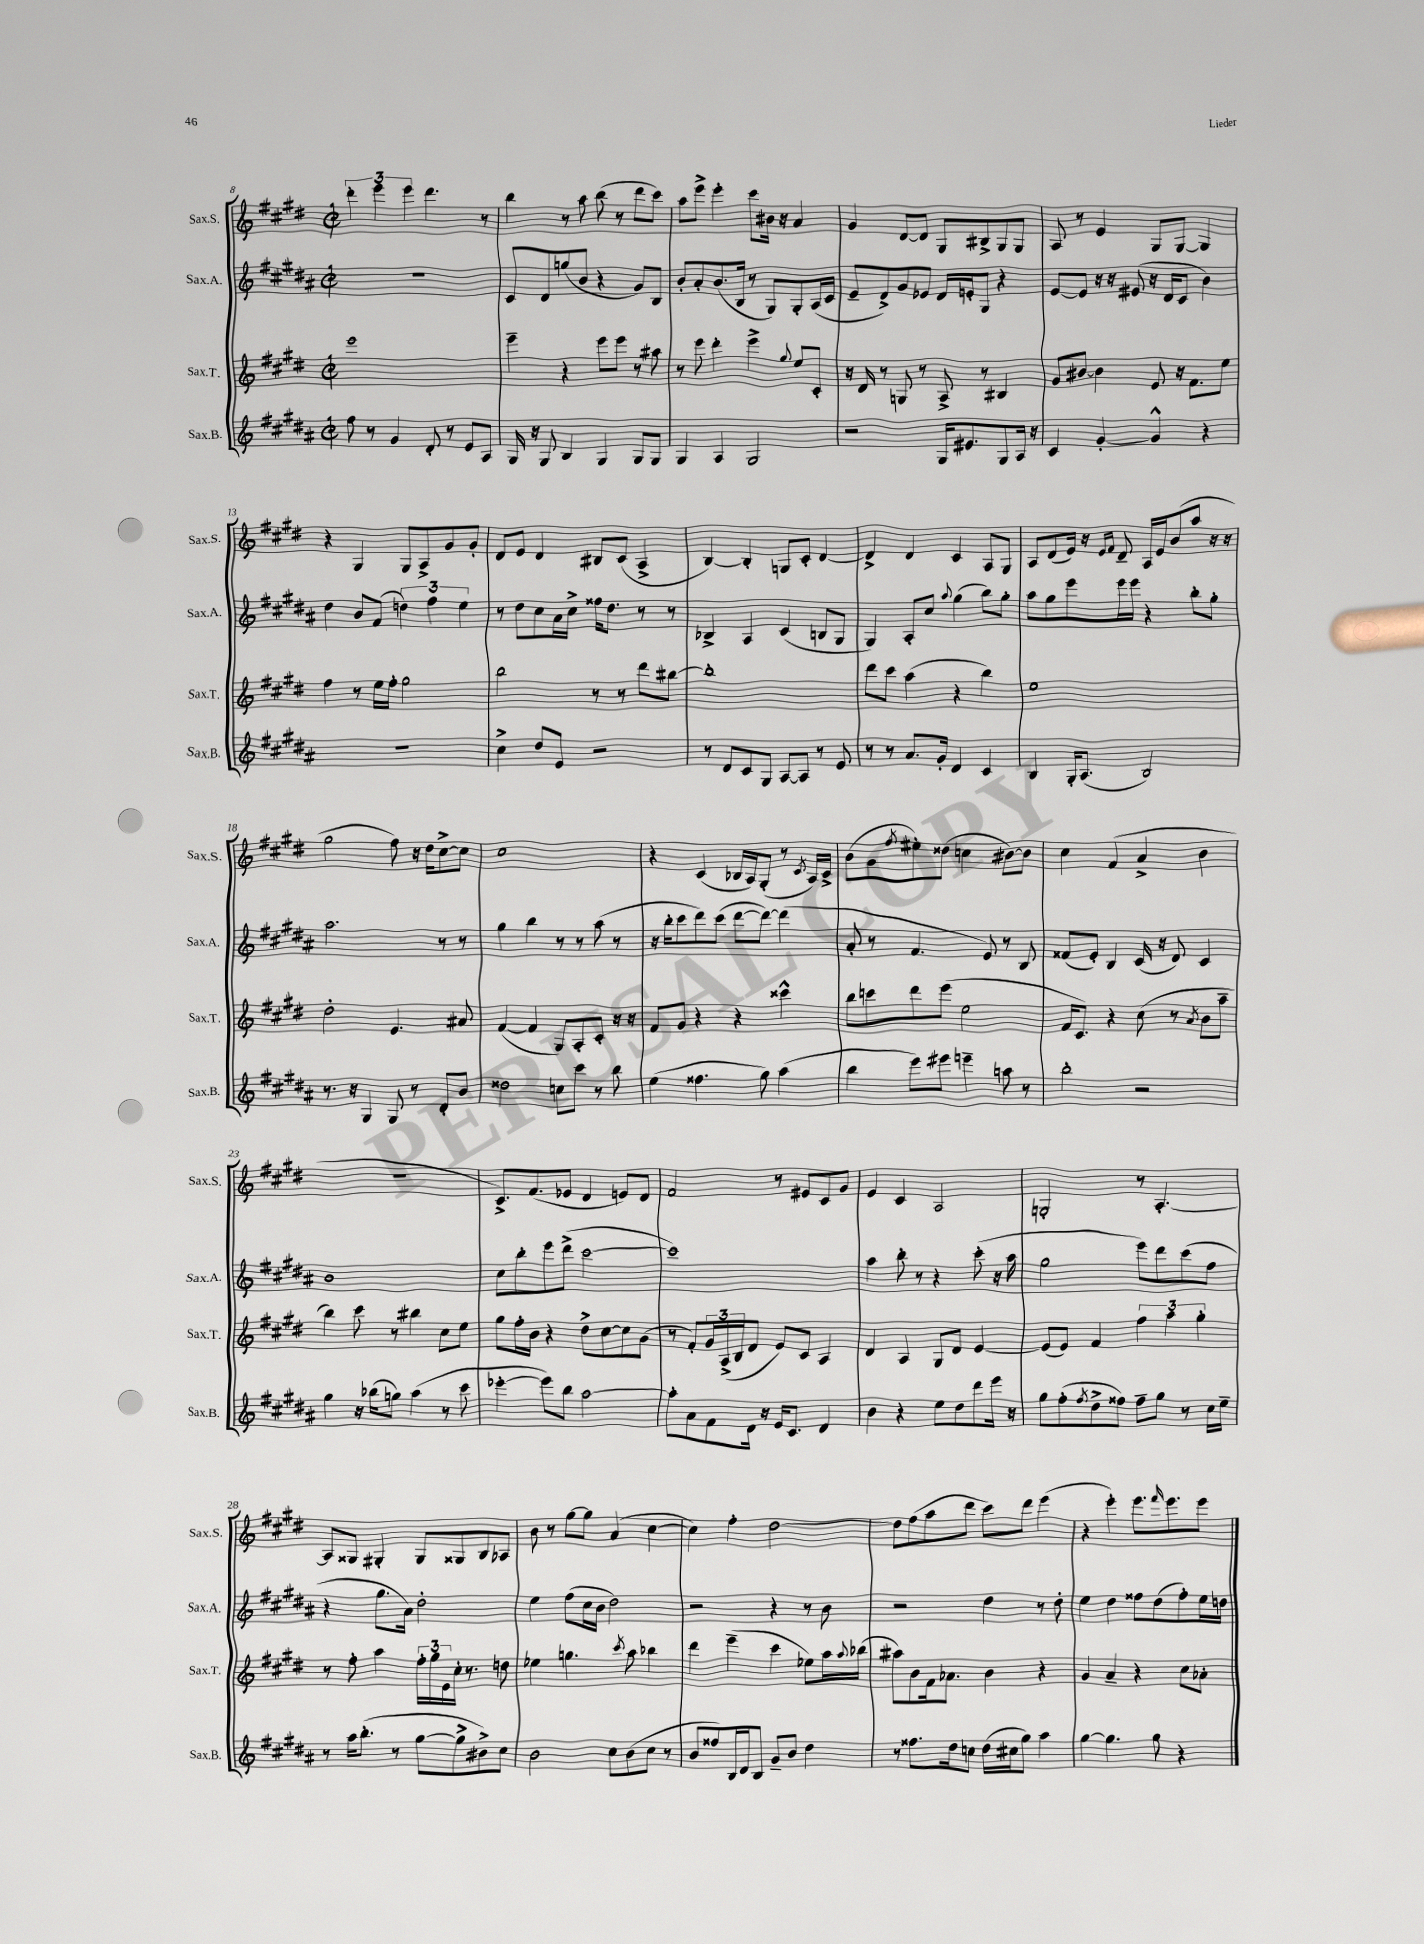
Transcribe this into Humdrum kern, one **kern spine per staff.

**kern	**kern	**kern	**kern
*part4	*part3	*part2	*part1
*staff4	*staff3	*staff2	*staff1
*I"Sax.B.	*I"Sax.T.	*I"Sax.A.	*I"Sax.S.
*I'Sax.B.	*I'Sax.T.	*I'Sax.A.	*I'Sax.S.
*clefG2	*clefG2	*clefG2	*clefG2
*k[f#c#g#d#a#]	*k[f#c#g#d#]	*k[f#c#g#d#a#]	*k[f#c#g#d#]
*M2/2	*M2/2	*M2/2	*M2/2
*met(c|)	*met(c|)	*met(c|)	*met(c|)
=8	=8	=8	=8
8ff#\	1eee	1r	6ddd#'\
8r	.	.	.
.	.	.	6eee\
4g#/	.	.	.
.	.	.	6eee\
8d#'/	.	.	4.ddd#\
8r	.	.	.
8e/L	.	.	.
8A#/J	.	.	8r
=9	=9	=9	=9
16G#/	4eee~\	8c#/L	4bb\
16r	.	.	.
8G#/	.	8d#/	.
4B/	4r	(8ggn/	8r
.	.	8b/J	8aa\
4G#/	8eee\L	4r	(8bb\
.	8eee\J	.	8r
8G#/L	8r	8g#/L)	8ddd#\L
8G#/J	8aa#X\	8B/J	8ccc#\J)
=10	=10	=10	=10
4G#/	8r	8b'/L	8aa\L
.	8eee\	8a#'/	8eee^\J
4A#/	4ddd#'\	(8.b/	4eee'\
.	.	16B/Jk	.
2G#/	4eee^\	8r	8ccc#\L
.	.	8G#/L)	16b#X\Jk
.	.	.	16r
.	8qqgg#/	.	.
.	8ee/L	8G#'/	4a/
.	8c#'/J	(16A#/L	.
.	.	16c#/JJ	.
=11	=11	=11	=11
2r	16r	8e~/L	4g#/
.	16d#/	.	.
.	8r	8d#^/)	.
.	8Gn/	8g#/	[8d#/L
.	8r	8e-X/J	8d#/J]
16G#/KL	8A^/	16d#/LL	8G#/L
8.e#X/	.	16en'/J	.
.	8r	8G#/J	8B#X^/
8G#/	4B#X/	4r	8G#/
16A#/Jk	.	.	8G#/J
16r	.	.	.
=12	=12	=12	=12
4c#/	8g#/L	[8e/L	8A/
.	[8b#X/J	8e/J]	8r
[4g#'/	4b#\]	16r	4e/
.	.	16r	.
.	.	(8e#X/	.
4g#^^/]	8e/	16r	8G#/L
.	.	16d#/KL	.
.	16r	8c#/J	[8G#/J
.	8.f#\L	.	.
4r	.	4b\)	4G#/]
.	8ee\J	.	.
!!LO:LB:g=z
=13	=13	=13	=13
1r	4ff#\	4dd#\	4r
.	8r	8b/L	4G#/
.	16ee\LL	(8f#/J	.
.	16ff#'\JJ	.	.
.	2gg#\	6ddn\)	8G#/L
.	.	.	8A^/
.	.	6ff#\	.
.	.	.	8g#/
.	.	6ee\	.
.	.	.	8g#'/J
=14	=14	=14	=14
4cc#^\	2bb\	8r	8d#/L
.	.	8dd#\L	8e/J
8dd#/L	.	8cc#\	4d#/
8e/J	.	16a#\L	.
.	.	16cc#^\JJ	.
2r	8r	16ff##X\KL	8B#X/L
.	.	8.dd#\J	.
.	8r	.	(8c#/J
.	8ddd#\L	8r	4A^/
.	[8bb#X\J	8r	.
=15	=15	=15	=15
8r	1bb#']	4B-X^/	[4B/)
8d#/L	.	.	.
8c#/	.	4A#/	4B'/]
8G#/J	.	.	.
[8A#/L	.	(4c#/	8Gn/L
8A#/J]	.	.	8c#'/J
8r	.	8Bn/L	[4d#/
8e/	.	8G#/J	.
=16	=16	=16	=16
8r	8ddd#\L	4G#/)	4d#^/]
8r	8ccc#\J	.	.
8.a#/L	(4aa\	8A#'/L	4d#/
.	.	8cc#/J	.
16g#'/Jk	.	.	.
.	.	8qqaa#/	.
4d#/	4r	(4gg#\	4c#/
4c#/	4bb\)	8bb\L)	8A/L
.	.	8gg#'\J	8G#/J
=17	=17	=17	=17
4B/	1ee	8aa#\L	8A/L
.	.	8gg#\	(8d#/
16G#'/KL	.	8eee\	16e/Jk)
(8.A#/J	.	.	16r
.	.	.	16qqe/LL
.	.	.	16qqf#/JJ
.	.	16eee\L	8d#~/
.	.	16eee\JJ	.
2B/)	.	4r	16A/LL
.	.	.	16e/J
.	.	.	(8b/
.	.	8bb'\L	8aa/J
.	.	8gg#'\J	16r
.	.	.	16r
!!LO:LB:g=z
=18	=18	=18	=18
8.r	2dd#'\	2.aa#\	2gg#\
16r	.	.	.
4G#/	.	.	.
8G#/	4.e/	.	8ff#\)
8r	.	.	16r
.	.	.	16dd#\KL
8d#'/L	.	8r	[8cc#^\
8b/J	8a#X/	8r	8cc#\J]
=19	=19	=19	=19
2dd##X\	([4f#/	4gg#\	1cc#
.	4f#/]	4bb\	.
8ccn\L	8G#/L)	8r	.
8ccc#\J	8A'/	8r	.
8r	8c#'/J	(8aa#\	.
8bb\	16r	8r	.
.	16r	.	.
=20	=20	=20	=20
(4ee\	8f#/L	16r	4r
.	.	16bb'\KL	.
.	8g#/J	8ccc#\	.
4.ff##X\	4r	8ddd#\)	(4c#/
.	.	(8ccc#\J	.
.	4r	[8ddd#\L	16B-X/LL
.	.	.	16A/J)
8gg#\)	.	8ddd#\J_)	(8G#'/J
(4aa#\	4ccc##X^^\	(4ddd#\]	8r
.	.	.	8qc#/
.	.	.	16A/LL)
.	.	.	16c#^/JJ
=21	=21	=21	=21
4bb\	8bb\L	8a#'/	(8b\L
.	8cccn\	8r	8g#\
.	.	.	8qff#/
8eee\L)	8ddd#\	4.f#/	8ee#X'\)
8eee#X\J	(8eee\J	.	(8dd##X\J
4eeen~\	2ee\	.	4ccn\
.	.	8e/)	.
8aan\	.	8r	[8b#X\L)
8r	.	8B/	8b#\J]
=22	=22	=22	=22
2bb'\	16f#/KL	(8f##X/L	4cc#\
.	8.c#/J)	.	.
.	.	8e'/J)	.
.	4r	4B/	(4f#/
2r	(8cc#\	(16c#/	4a^/
.	.	16r	.
.	8r	8d#/)	.
.	8qa/	.	.
.	8b\L	4c#/	4b\
.	8aa~\J	.	.
!!LO:LB:g=z
=23	=23	=23	=23
4gg#\	4bb\)	1b	1r
16r	8ccc#\	.	.
(16bb-X\KL	.	.	.
8ggn\J)	8r	.	.
(4aa#\	4bb#X\	.	.
8r	8cc#\L	.	.
8ccc#\	8ee\J	.	.
=24	=24	=24	=24
[4eee-X'\	8gg#\L	8cc#\L	8.c#^/L)
.	16ff#'\L	8bb'\	.
.	16b\JJ	.	(8.f#/
8eee-\L])	4r	8eee\	.
8bb\J	.	(8ddd#^\J	8e-X/J
[2aa#\	8dd#^\L	[2ccc#\	4d#/
.	[8cc#\	.	.
.	8cc#\]	.	8en/L)
.	(8g#\J	.	8d#/J
=25	=25	=25	=25
8aa#'\L]	8r	1ccc#])	2f#/
8a#\	8f#'/L)	.	.
8f#\	24g#/L	.	.
.	(24A^/	.	.
.	24B/J	.	.
16d#\Jk	8d#/J	.	.
16r	.	.	.
16e/KL	8e/L)	.	8r
8.c#/J	.	.	.
.	8c#/J	.	8e#X/L
4d#/	4A/	.	8c#/
.	.	.	8g#/J
=26	=26	=26	=26
4b\	4d#/	4aa#\	4e/
4r	4A/	8bb'\	4c#/
.	.	8r	.
8ee\L	8G#/L	4r	2A/
8dd#\	8d#/J	.	.
8ddd#\	[4e/	(8ccc#'\	.
16eee\Jk	.	16r	.
16r	.	16aa#\	.
=27	=27	=27	=27
8gg#\L	(8e/L]	2gg#\	2Gn'/
(8ff#'\	8e/J)	.	.
8qff#/	.	.	.
8dd#^\	4f#/	.	.
8ff##X\J)	.	.	.
8ff##~\L	6ff#\	8eee\L)	8r
8gg#\J	.	8ddd#\	[4.A'/
.	6aa\	.	.
8r	.	(8ccc#\	.
.	6gg#'\	.	.
16cc#\LL	.	8ff#\J	.
16ee~\JJ	.	.	.
!!LO:LB:g=z
=28	=28	=28	=28
8r	8r	4r	8A/L]
16aa#\KL	8ff#'\	.	8G##X/J
(8.bb'\J	.	.	.
.	4aa\	8.gg#\L	4G#X'/
8r	.	.	.
.	.	16a#\Jk)	.
[8gg#\L	24ff#'\LL	2dd#'\	8G#/L
.	24gg#\	.	.
.	24e\	.	.
8gg#^\]	16cc#'\JJ	.	8G##X/
.	8.r	.	.
8b#X^\)	.	.	8B/
8cc#\J	8ddn\	.	8A-X/J
=29	=29	=29	=29
2b\	4ee-X\	4ee\	8b\
.	.	.	8r
.	4.ggn\	(8ff#\L	[8gg#\L
.	.	16cc#\L	8gg#\J]
.	.	16b\JJ	.
8cc#\L	.	2dd#\)	(4a/
.	8qccc#/	.	.
(8b\	8aa\	.	.
8cc#\J	4bb-X\	.	[4cc#\
8r	.	.	.
=30	=30	=30	=30
8b/L	4ddd#\	2r	4cc#\])
8ff##X/)	.	.	.
16B/L	(4eee~\	.	4ff#'\
16d#/J	.	.	.
8B/J	.	.	.
8g#~/L	4ccc#\	4r	[2dd#\
8b/J	.	.	.
4dd#\	8ee-X\L)	8r	.
.	16aa\L	8b\	.
.	8qqaa/	.	.
.	(16bb-X\JJ	.	.
=31	=31	=31	=31
8r	8aa#X\L)	2r	8dd#\L]
8.ff##X\L	8b\	.	(8ff#\
.	16f#\k	.	8aa\
16dd#\k	8.a-X\J	.	.
8ccn\J	.	.	8ddd#\J
(16dd#\LL	4b\	4dd#\	8ccc#\L)
16cc#X\J	.	.	.
8gg#\J)	.	.	8ddd#\J
4aa#\	4r	8r	(4eee\
.	.	8dd#'\	.
=32	=32	=32	=32
[4gg#\	4g#/	4ee\	4r
4.gg#\]	4a~/	4dd#\	4eee'\)
.	4r	8ff##X\L	8.eee\L
8gg#\	.	(8dd#\	.
.	.	.	16qqfff#/
.	.	.	8.eee\
4r	8cc#\L	8ff##'\)	.
.	8a-X'\J	16ee\L	8eee\J
.	.	16ddn\JJ	.
==	==	==	==
*-	*-	*-	*-
